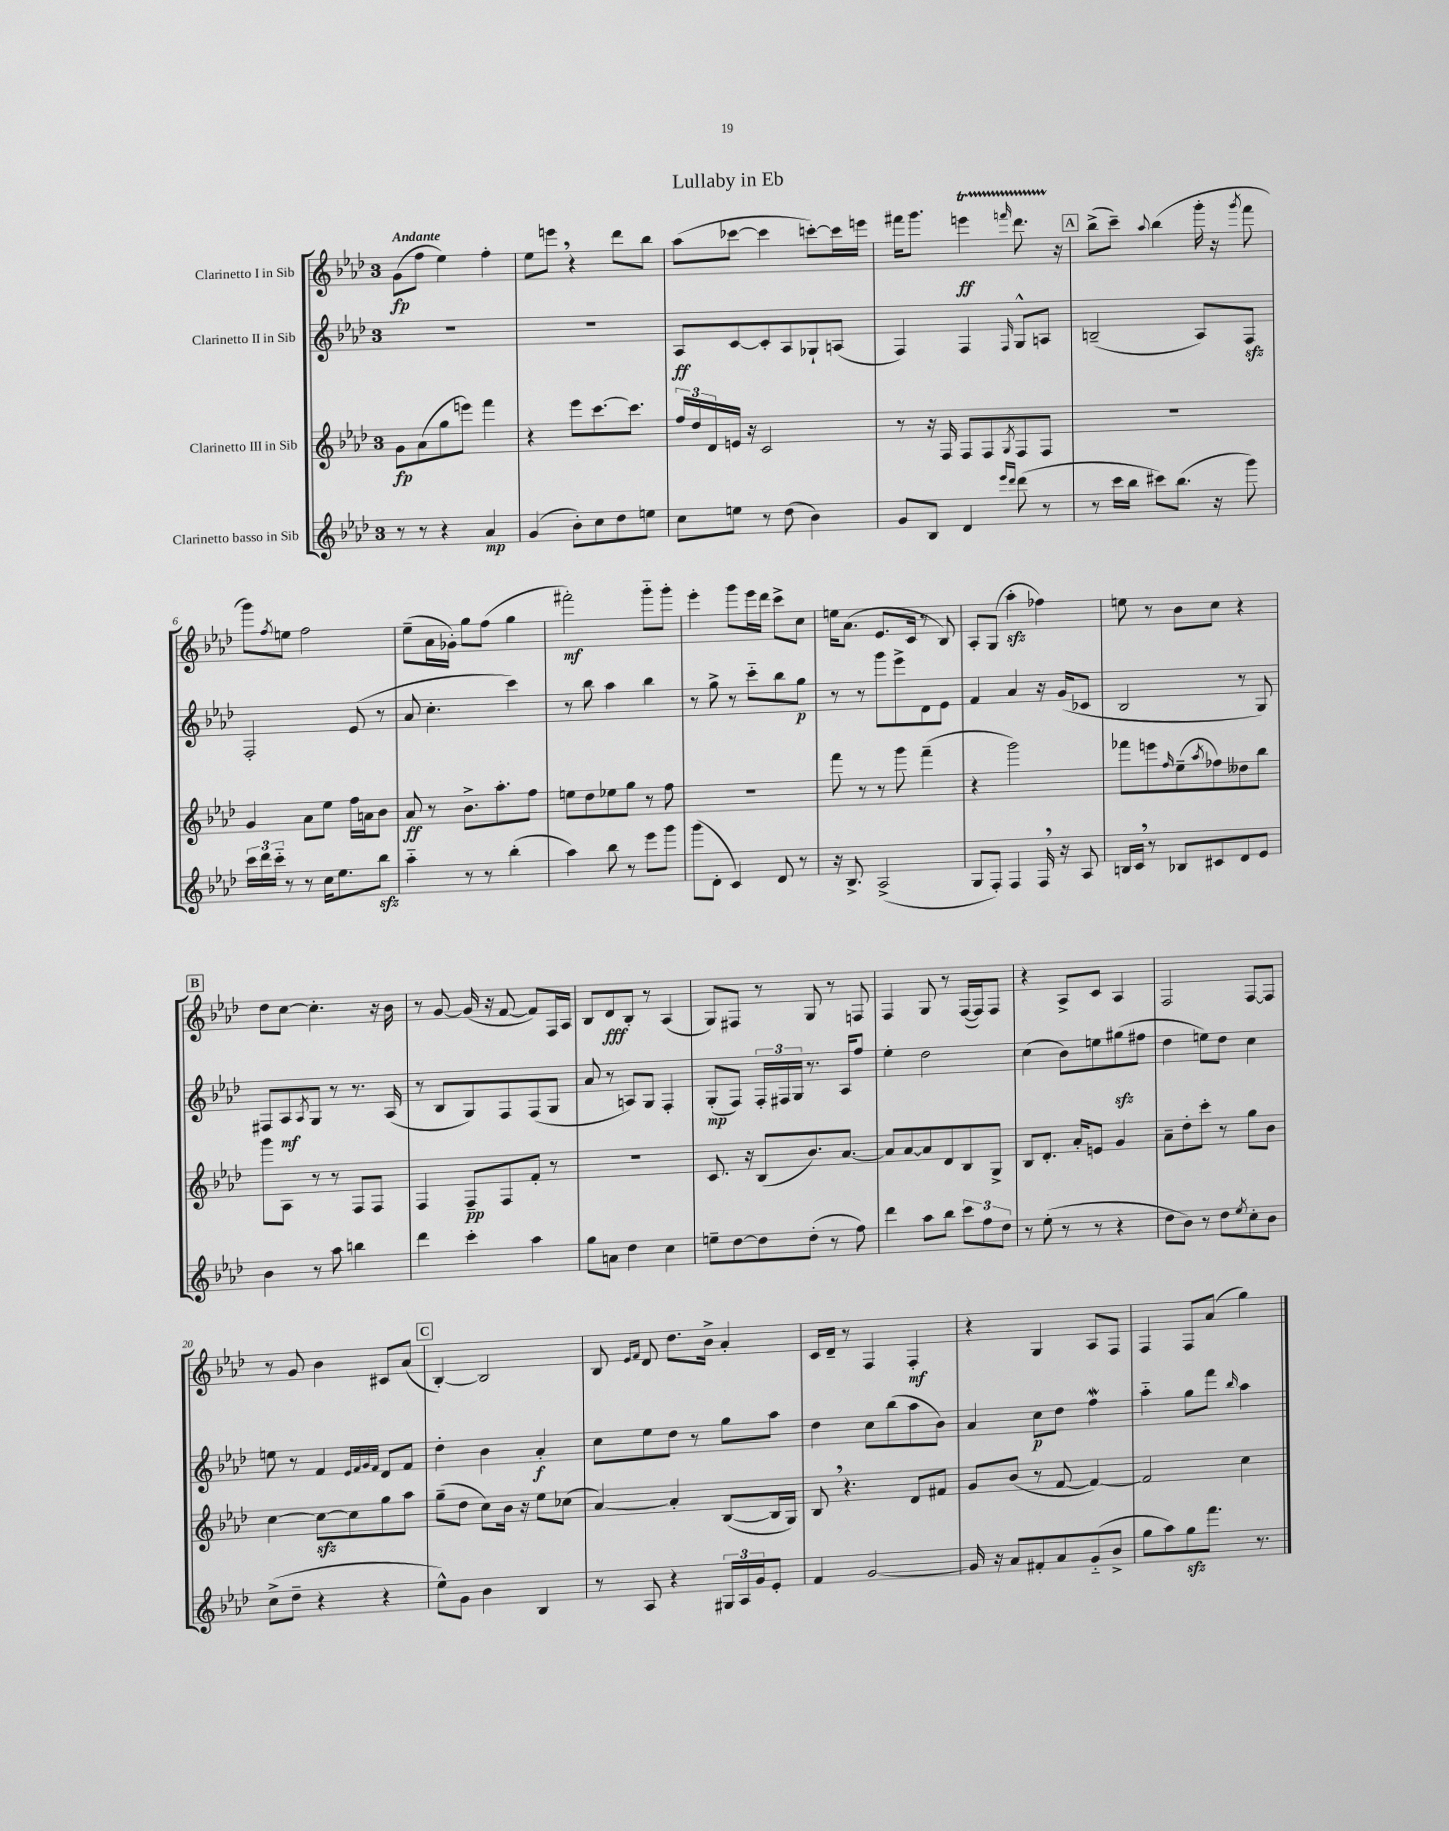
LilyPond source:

\header { title = "Lullaby in Eb" }
<<
\new StaffGroup <<
\new Staff = "s0" \with { instrumentName = "Clarinetto I in Sib" } {
    \clef treble \key aes \major \once \override Staff.TimeSignature.style = #'single-digit \time 3/4 \tempo "Andante"
    g'8\fp( f''8 ees''4) f''4-. |
    ees''8 e'''8 \breathe r4 des'''8 bes''8 |
    aes''8( ces'''8~ ces'''4 c'''8~-.) c'''16 e'''16 |
    fis'''16 g'''8. e'''4\startTrillSpan\ff \grace { f'''16 } des'''8. r16\stopTrillSpan |
    \mark \markup { \box "A" } bes''8->( c'''8--) \appoggiatura { aes''8 } bes''4( g'''16-. r16 \acciaccatura { g'''8 } f'''8 |
    g'''8) \acciaccatura { f''8 } e''8 f''2 |
    ees''8--( aes'16 ges'16-.) g''8 f''8( g''4 |
    fis'''2-.\mf) g'''8-_ g'''8-. |
    ees'''4-. g'''8 ees'''16 des'''16 c'''8-> c''8 |
    e''16 aes'8.( ees'8. c'16 r8 bes8) |
    aes8-. g8( aes''4-.\sfz fes''4) |
    e''8 r8 bes'8 c''8 r4 |
    \mark \markup { \box "B" } des''8 c''8~ c''4.-. r16 bes'16 |
    r8 g'8~ g'16( r16 f'8~ f'8) f16 aes16 |
    bes8 des'8\fff bes8-. r8 aes4( |
    g8) fis8 r8 g8 r8 f8 |
    f4 g8 r8 f16~( f16) f8 |
    r4 aes8-> c'8 aes4 |
    f2 f8~ f8 |
    r8 g'8 bes'4 cis'8 aes'8( |
    \mark \markup { \box "C" } bes4~-.) bes2 |
    bes8 \grace { ees'16 f'16 } des'8 des''8. bes'16-> aes'4-. |
    c'16 des'16-- r8 f4 f4-.\mf |
    r4 g4 aes8 f8 |
    f4 f8 aes'8( g''4) \bar "|." |
}
\new Staff = "s1" \with { instrumentName = "Clarinetto II in Sib" } {
    \clef treble \key aes \major \once \override Staff.TimeSignature.style = #'single-digit \time 3/4
    R2. |
    R2. |
    aes8\ff c'8~ c'8-. aes8 ges8-! a8( |
    f4) f4 \grace { f16 } g8-^ a8 |
    \mark \markup { \box "A" } b2--( aes8) f8\sfz |
    f2-. ees'8( r8 |
    aes'8 c''4.-. c'''4) |
    r8 bes''8 aes''4 bes''4 |
    r8 g''8-> r8 c'''8-_ bes''8 g''8\p |
    r8 r8 g'''8 ees'''8-> des'8 ees'8 |
    f'4 aes'4 r16 g'16( ces'8 |
    bes2 r8 g8) |
    \mark \markup { \box "B" } fis8 aes8\mf \acciaccatura { aes8 } g8 r8 r8. aes16( |
    r8 bes8 g8) f8 f8( g8 |
    aes'8 r8 a8) g8 f4-. |
    g8-.\mp( f8) \tuplet 3/2 { f16-. fis16 g16 } r8. aes16 f''8 |
    ees''4-. des''2 |
    c''4( bes'8) e''8 gis''8\sfz( fis''8 |
    des''4 e''8) des''8 c''4 |
    e''8 r8 f'4 \grace { ees'32 f'32 g'32 f'32 } des'8 f'8 |
    \mark \markup { \box "C" } des''4-. bes'4 aes'4-.\f |
    c''8 ees''8 des''8 r8 g''8 aes''8 |
    des''4 c''8 bes''8( aes''8 bes'8) |
    aes'4 c''8\p des''8 f''4\mordent |
    aes''4-_ g''8 f'''8 \grace { bes''16 } aes''4 \bar "|." |
}
\new Staff = "s2" \with { instrumentName = "Clarinetto III in Sib" } {
    \clef treble \key aes \major \once \override Staff.TimeSignature.style = #'single-digit \time 3/4
    g'8\fp aes'8( g''8 e'''8) f'''4 |
    r4 ees'''8 c'''8.~ c'''8. |
    \tuplet 3/2 { f''16 des''16 des'16 } e'16 r16 c'2 |
    r8 r16 f16 f8 f8 \acciaccatura { g8 } f8 f8 |
    \mark \markup { \box "A" } R2. |
    g'4 aes'8 ees''8 f''16 a'16 bes'8 |
    aes'8\ff r8 bes'8.-> aes''8.-. f''8 |
    e''8 des''8 ees''8 g''8 r8 f''8 |
    R2. |
    f'''8 r8 r8 g'''8 f'''4--( |
    r4 g'''2) |
    fes'''8 e'''8 \grace { f''16 } ees''8--( \acciaccatura { aes''8 } fes''8) deses''8 bes''8 |
    \mark \markup { \box "B" } g'''8 aes8 r8 r8 f8 f8 |
    f4 f8--\pp f8 f'8-. r8 |
    R2. |
    c'8. r16 bes8( bes'8.) aes'8.~ |
    aes'8 aes'8~ aes'8 des'8 bes8 g8-> |
    bes8 des'8.-. aes'16-. e'8 g'4 |
    aes'8-- des''8-. c'''8-. r8 g''8 bes'8 |
    c''4~ c''8~\sfz c''8 g''8 aes''8 |
    \mark \markup { \box "C" } g''8--( des''8 c''8) bes'16 r16 ees''8 ces''8( |
    aes'4~) aes'4-. bes8~( bes16 g16) |
    bes8 \breathe r4. des'8 fis'8 |
    g'8 bes'8( r8 f'8~ f'4~) |
    f'2 c''4 \bar "|." |
}
\new Staff = "s3" \with { instrumentName = "Clarinetto basso in Sib" } {
    \clef treble \key aes \major \once \override Staff.TimeSignature.style = #'single-digit \time 3/4
    r8 r8 r4 aes'4\mp |
    g'4( bes'8-.) c''8 des''8 e''8 |
    c''8 e''8 r8 des''8( bes'4) |
    g'8 bes8 des'4 \grace { ees'''16 des'''16 } des'''8( r8 |
    \mark \markup { \box "A" } r8 c'''16 bes''16 cis'''8) bes''8.( r16 g'''8) |
    \tuplet 3/2 { c'''16 des'''16 c'''16-_ } r8 r8 c''16 ees''8. bes''8\sfz |
    aes''4-_ r8 r8 bes''4-.( |
    aes''4) bes''8 r8 ees'''8 g'''8 |
    g'''8( des'8-. c'4) des'8 r8 |
    r16 bes8.-> aes2->( |
    g8 f8-.) f4 f16 \breathe r16 aes8 |
    b16 c'16 \breathe r8 bes8 cis'8 des'8 ees'8 |
    \mark \markup { \box "B" } bes'4 r8 aes''8 b''4 |
    des'''4 c'''4-. aes''4 |
    g''8 a'8 des''4 c''4 |
    e''8-- des''8~ des''8 des''8-.( r8 f''8) |
    des'''4 aes''8 bes''8 \tuplet 3/2 { c'''8 f''8 des''8 } |
    r8 ees''8-.( r8 r8 r4 |
    des''8 bes'8) r8 des''8 \acciaccatura { ees''8 } c''8-. bes'8 |
    c''8->( des''8-- r4 r4 |
    \mark \markup { \box "C" } ees''8-^) g'8 bes'4 bes4 |
    r8 aes8 r4 \tuplet 3/2 { gis16 aes16 g'16 } ees'8-. |
    f'4 g'2~ |
    g'16 r16 aes'8 fis'8-. aes'8 g'8-_( bes'8-> |
    g''8 aes''8) g''8\sfz f'''8. r8. \bar "|." |
}
>>
>>
